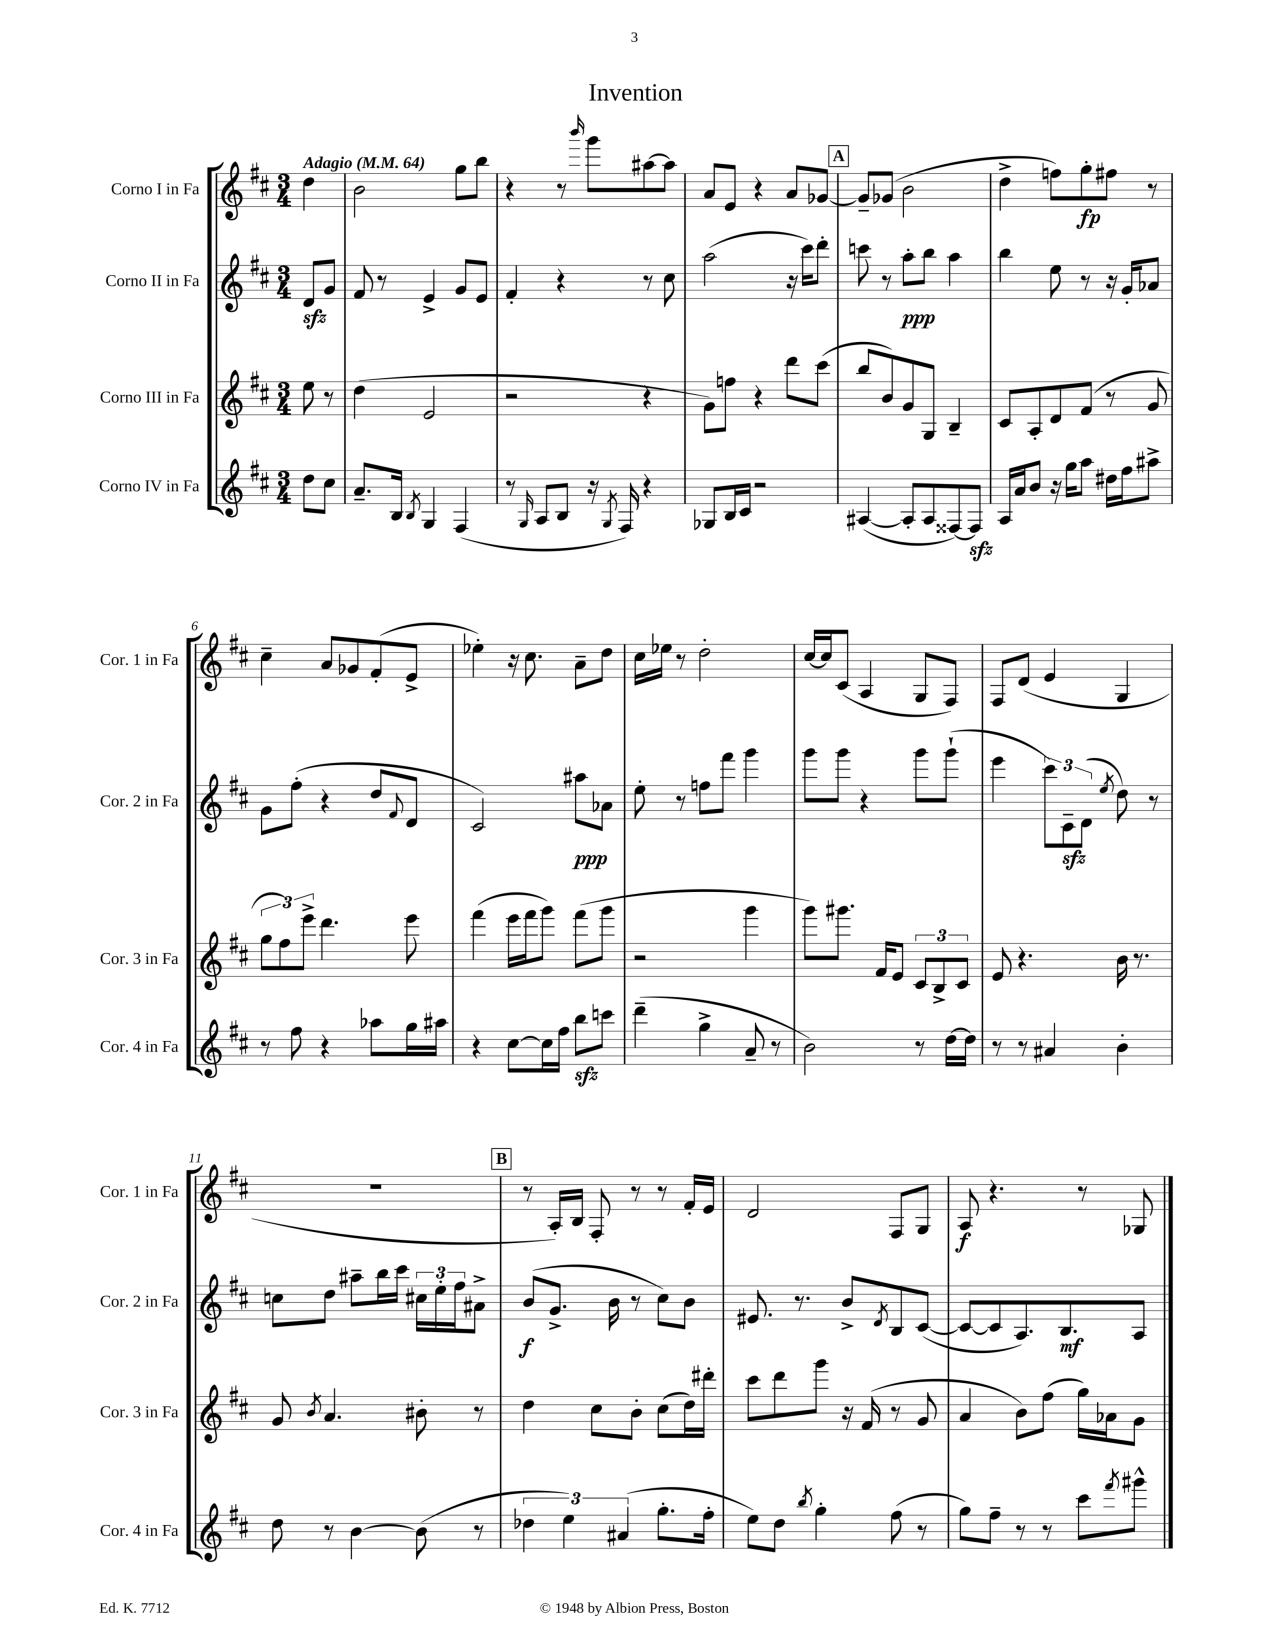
\header { title = "Invention" }
<<
\new StaffGroup <<
\new Staff = "s0" \with { instrumentName = "Corno I in Fa" shortInstrumentName = "Cor. 1 in Fa" } {
    \clef treble \key d \major \numericTimeSignature \time 3/4 \partial 4 \tempo "Adagio" 4 = 64
    d''4 |
    b'2 g''8 b''8 |
    r4 r8 \grace { b'''16 } g'''8 ais''8~ ais''8 |
    a'8 e'8 r4 a'8 ges'8~ |
    \mark \markup { \box "A" } ges'8-- ges'8( b'2 |
    d''4-> f''8) g''8-.\fp fis''8 r8 |
    cis''4-- a'8 ges'8 fis'8-.( e'8-> |
    ees''4-.) r16 cis''8. a'8-- d''8 |
    cis''16 ees''16 r8 d''2-. |
    cis''16~ cis''16 cis'8( a4 g8 fis8) |
    fis8 d'8( e'4 g4 |
    R2. |
    \mark \markup { \box "B" } r8 a16-.) b16 fis8-. r8 r8 fis'16-. e'16 |
    d'2 fis8 g8 |
    a8\f r4. r8 ges8 \bar "|." |
}
\new Staff = "s1" \with { instrumentName = "Corno II in Fa" shortInstrumentName = "Cor. 2 in Fa" } {
    \clef treble \key d \major \numericTimeSignature \time 3/4 \partial 4
    d'8\sfz g'8 |
    fis'8 r8 e'4-> g'8 e'8 |
    fis'4-. r4 r8 cis''8 |
    a''2( r16 cis'''16) d'''8-. |
    \mark \markup { \box "A" } c'''8 r8 a''8-.\ppp b''8 a''4 |
    b''4 e''8 r8 r16 g'16-. aes'8 |
    g'8 fis''8-.( r4 d''8 \appoggiatura { fis'8 } d'8 |
    cis'2) ais''8\ppp aes'8 |
    e''8-. r8 f''8 fis'''8 g'''4 |
    g'''8 g'''8 r4 g'''8 g'''8-!( |
    e'''4 \tuplet 3/2 { cis'''8) cis'8--\sfz d'8( } \acciaccatura { e''8 } d''8) r8 |
    c''8 d''8 ais''8-- b''16 cis'''16 \tuplet 3/2 { cis''16 e''16-. fis''16 } ais'8-> |
    \mark \markup { \box "B" } b'8\f( g'8.-> b'16 r8 cis''8) b'8 |
    eis'8. r8. b'8-> \acciaccatura { d'8 } b8 cis'8~( |
    cis'8~ cis'8 a8.) b8.\mf a8 \bar "|." |
}
\new Staff = "s2" \with { instrumentName = "Corno III in Fa" shortInstrumentName = "Cor. 3 in Fa" } {
    \clef treble \key d \major \numericTimeSignature \time 3/4 \partial 4
    e''8 r8 |
    d''4( e'2 |
    r2 r4 |
    g'8) f''8 r4 d'''8 cis'''8( |
    \mark \markup { \box "A" } b''8 b'8) g'8 g8 b4-- |
    cis'8 a8-. d'8 fis'8( r8 g'8 |
    \tuplet 3/2 { g''8 fis''8) e'''8-> } d'''4. e'''8 |
    fis'''4( e'''16 fis'''16 g'''8) fis'''8( g'''8 |
    r2 g'''4 |
    g'''8) gis'''8. fis'16 e'8 \tuplet 3/2 { cis'8 b8-> cis'8 } |
    e'8 r4. b'16 r8. |
    g'8 \acciaccatura { b'8 } a'4. bis'8-. r8 |
    \mark \markup { \box "B" } d''4 cis''8 b'8-. cis''8( d''16) dis'''16-. |
    cis'''8 d'''8 g'''8 r16 fis'16( r8 g'8 |
    a'4 b'8) fis''8( g''16) aes'16 g'8 \bar "|." |
}
\new Staff = "s3" \with { instrumentName = "Corno IV in Fa" shortInstrumentName = "Cor. 4 in Fa" } {
    \clef treble \key d \major \numericTimeSignature \time 3/4 \partial 4
    d''8 cis''8 |
    a'8.-- b16 \acciaccatura { b8 } g4 fis4( |
    r8 \grace { g16 } a8 b8 r16 \acciaccatura { g8 } fis16) r4 |
    ges8 b16 cis'16 r2 |
    \mark \markup { \box "A" } ais4~( ais8-. ais8 fisis8~) fisis8\sfz |
    a16 a'16 b'8 r16 g''16 a''8 dis''16 fis''16 ais''8-> |
    r8 fis''8 r4 aes''8 g''16 ais''16 |
    r4 cis''8~ cis''16 fis''16 b''8\sfz c'''8 |
    d'''4--( g''4-> a'8-- r8 |
    b'2) r8 d''16~ d''16 |
    r8 r8 ais'4 b'4-. |
    d''8 r8 b'4~ b'8( r8 |
    \mark \markup { \box "B" } \tuplet 3/2 { des''4 e''4) ais'4( } g''8.-. fis''16-. |
    e''8) d''8 \acciaccatura { b''8 } g''4-. fis''8( r8 |
    g''8) fis''8-- r8 r8 cis'''8 \acciaccatura { fis'''8 } gis'''8-^ \bar "|." |
}
>>
>>
